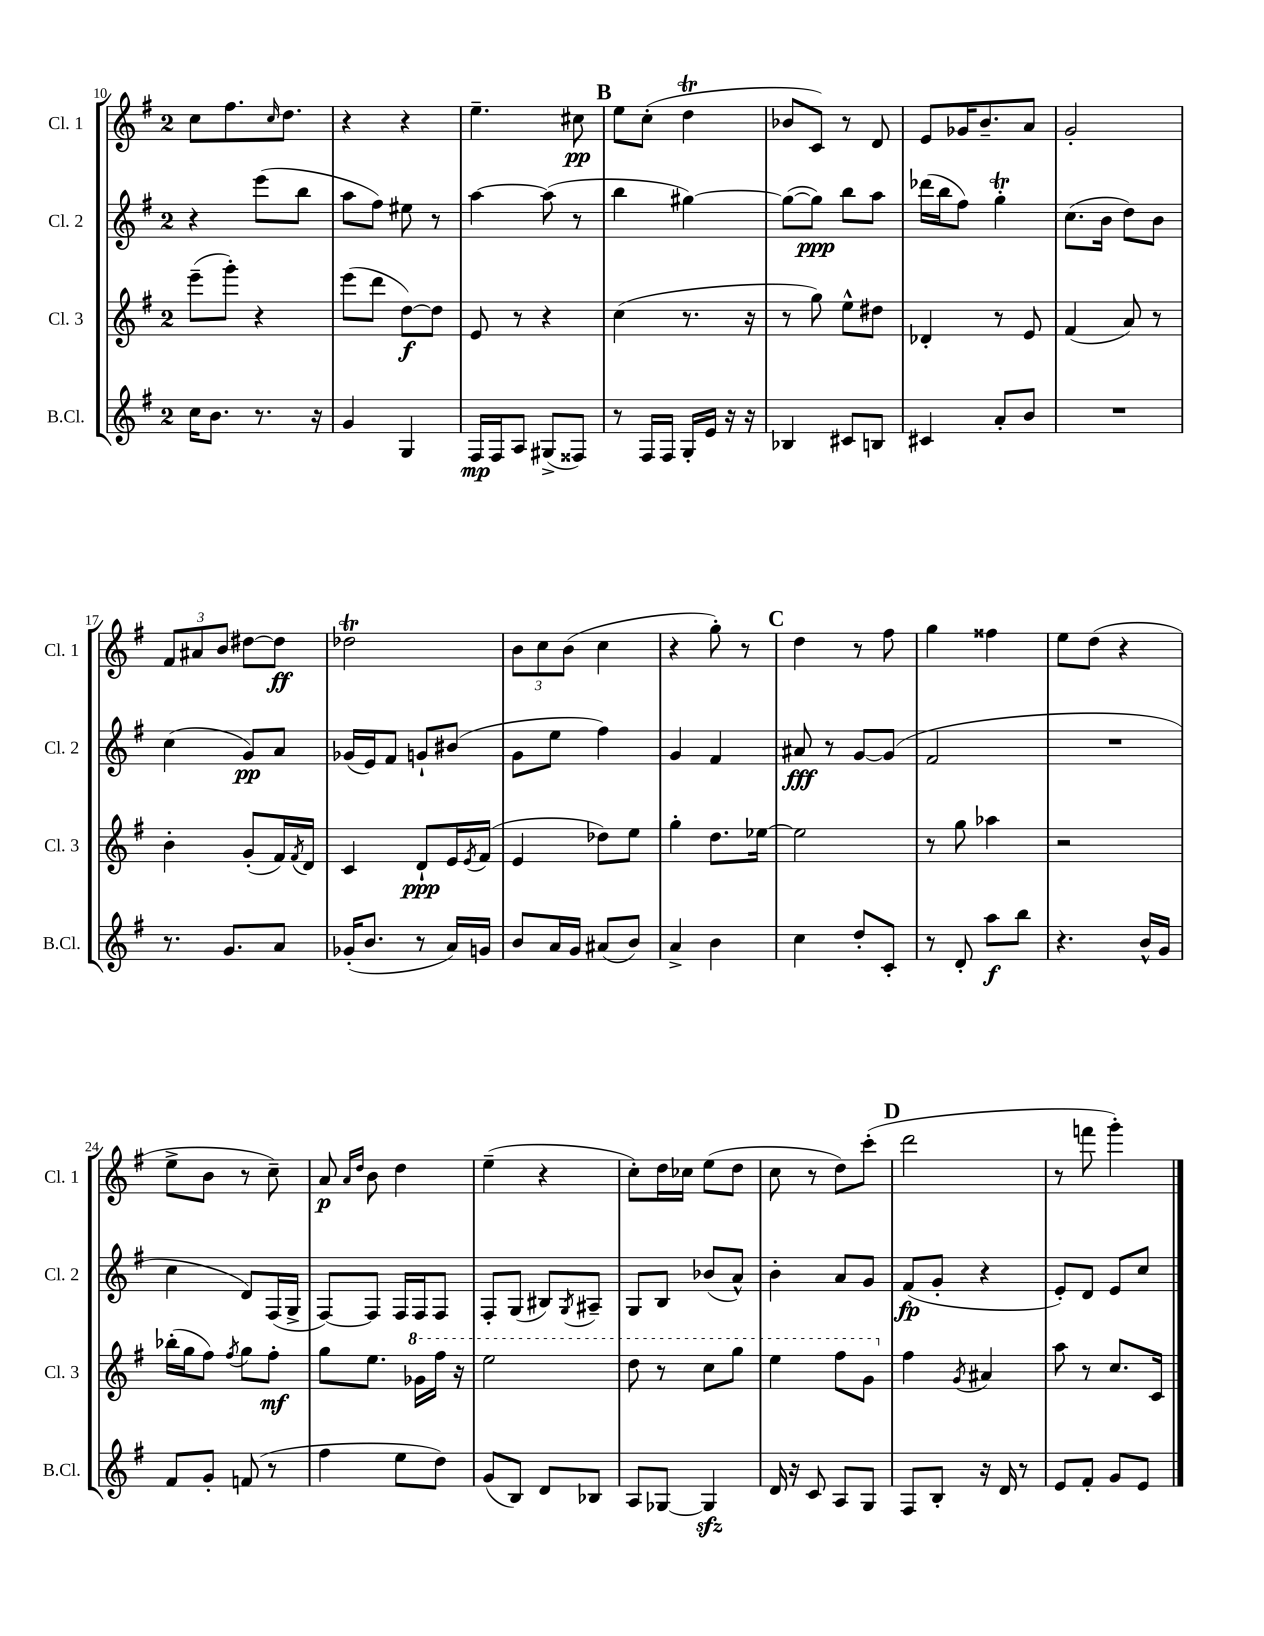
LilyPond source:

<<
\new StaffGroup <<
\new Staff = "s0" \with { instrumentName = "Cl. 1" shortInstrumentName = "Cl. 1" } {
    \clef treble \key g \major \once \override Staff.TimeSignature.style = #'single-digit \time 2/4
    c''8 fis''8. \grace { c''16 } d''8. |
    r4 r4 |
    e''4.-- cis''8\pp |
    \mark \markup { \bold "B" } e''8 c''8-.( d''4\trill |
    bes'8 c'8) r8 d'8 |
    e'8 ges'16 b'8.-- a'8 |
    g'2-. |
    \tuplet 3/2 { fis'8 ais'8 b'8 } dis''8~ dis''8\ff |
    des''2\trill |
    \tuplet 3/2 { b'8 c''8 b'8( } c''4 |
    r4 g''8-.) r8 |
    \mark \markup { \bold "C" } d''4 r8 fis''8 |
    g''4 fisis''4 |
    e''8 d''8( r4 |
    e''8-> b'8 r8 c''8--) |
    a'8\p \grace { a'16 d''16 } b'8 d''4 |
    e''4--( r4 |
    c''8-.) d''16 ces''16 e''8( d''8 |
    c''8 r8 d''8) c'''8-.( |
    \mark \markup { \bold "D" } d'''2 |
    r8 f'''8 g'''4-.) \bar "|." |
}
\new Staff = "s1" \with { instrumentName = "Cl. 2" shortInstrumentName = "Cl. 2" } {
    \clef treble \key g \major \once \override Staff.TimeSignature.style = #'single-digit \time 2/4
    r4 e'''8( b''8 |
    a''8 fis''8) eis''8 r8 |
    a''4~ a''8( r8 |
    \mark \markup { \bold "B" } b''4 gis''4~) |
    gis''8~( gis''8\ppp) b''8 a''8 |
    des'''16( b''16 fis''8) g''4-.\trill |
    c''8.( b'16 d''8) b'8 |
    c''4( g'8\pp) a'8 |
    ges'16( e'16) fis'8 g'8-! bis'8( |
    g'8 e''8 fis''4) |
    g'4 fis'4 |
    \mark \markup { \bold "C" } ais'8\fff r8 g'8~ g'8( |
    fis'2 |
    R2 |
    c''4 d'8) fis16( g16-> |
    fis8~) fis8 fis16 fis16 fis8 |
    fis8-. g8( bis8) \acciaccatura { g8 } ais8-- |
    g8 b8 bes'8( a'8-^) |
    b'4-. a'8 g'8 |
    \mark \markup { \bold "D" } fis'8\fp( g'8-. r4 |
    e'8-.) d'8 e'8 c''8 \bar "|." |
}
\new Staff = "s2" \with { instrumentName = "Cl. 3" shortInstrumentName = "Cl. 3" } {
    \clef treble \key g \major \once \override Staff.TimeSignature.style = #'single-digit \time 2/4
    e'''8--( g'''8-.) r4 |
    e'''8( d'''8 d''8~\f) d''8 |
    e'8 r8 r4 |
    \mark \markup { \bold "B" } c''4( r8. r16 |
    r8 g''8) e''8-^ dis''8 |
    des'4-. r8 e'8 |
    fis'4( a'8) r8 |
    b'4-. g'8-.( fis'16) \acciaccatura { fis'8 } d'16 |
    c'4 d'8-!\ppp e'16 \acciaccatura { e'8 } fis'16( |
    e'4 des''8) e''8 |
    g''4-. d''8. ees''16~ |
    \mark \markup { \bold "C" } ees''2 |
    r8 g''8 aes''4 |
    r2 |
    bes''16-.( g''16 fis''8) \acciaccatura { fis''8 } g''8 fis''8-.\mf |
    g''8 e''8. \ottava #1 ges''16 fis'''16 r16 |
    e'''2 |
    d'''8 r8 c'''8 g'''8 |
    e'''4 fis'''8 g''8 \ottava #0 |
    \mark \markup { \bold "D" } fis''4 \acciaccatura { g'8 } ais'4 |
    a''8 r8 c''8. c'16 \bar "|." |
}
\new Staff = "s3" \with { instrumentName = "B.Cl." shortInstrumentName = "B.Cl." } {
    \clef treble \key g \major \once \override Staff.TimeSignature.style = #'single-digit \time 2/4
    c''16 b'8. r8. r16 |
    g'4 g4 |
    fis16\mp fis16 a8 gis8->( fisis8) |
    \mark \markup { \bold "B" } r8 fis16 fis16 g16-. e'16 r16 r16 |
    bes4 cis'8 b8 |
    cis'4 a'8-. b'8 |
    R2 |
    r8. g'8. a'8 |
    ges'16-.( b'8. r8 a'16) g'16 |
    b'8 a'16 g'16 ais'8( b'8) |
    a'4-> b'4 |
    \mark \markup { \bold "C" } c''4 d''8-. c'8-. |
    r8 d'8-. a''8\f b''8 |
    r4. b'16-^ g'16 |
    fis'8 g'8-. f'8( r8 |
    fis''4 e''8 d''8) |
    g'8( b8) d'8 bes8 |
    a8 ges8~ ges4\sfz |
    d'16 r16 c'8 a8 g8 |
    \mark \markup { \bold "D" } fis8 b8-. r16 d'16 r8 |
    e'8 fis'8-. g'8 e'8 \bar "|." |
}
>>
>>
\layout { \context { \Score currentBarNumber = #10 } }
